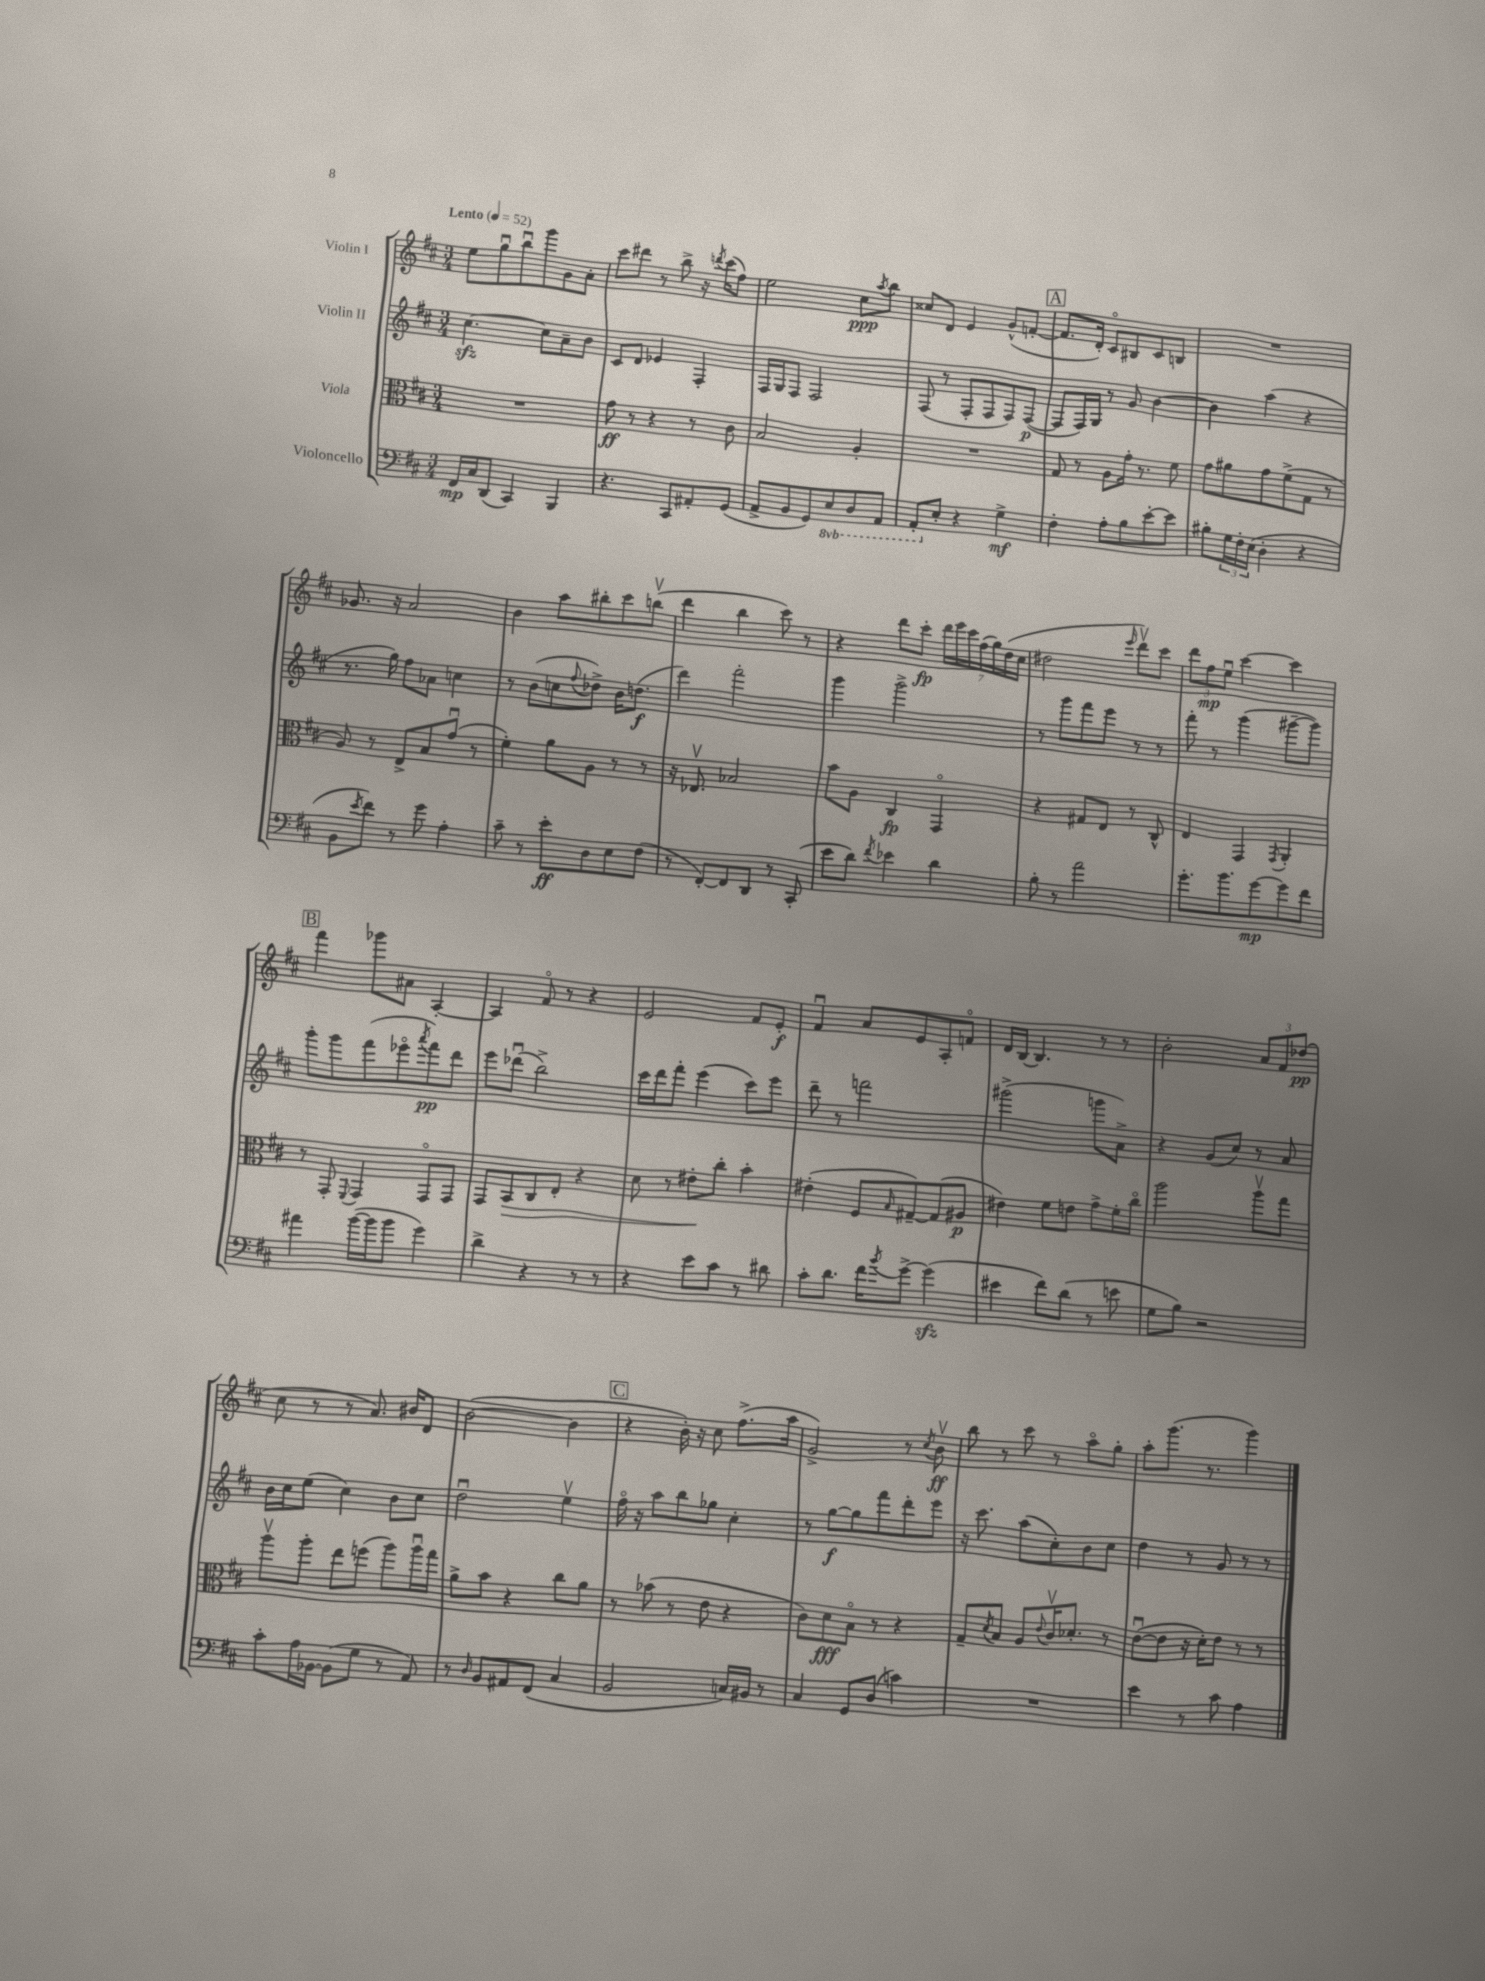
<<
\new StaffGroup <<
\new Staff = "s0" \with { instrumentName = "Violin I" } {
    \clef treble \key d \major \numericTimeSignature \time 3/4 \tempo "Lento" 4 = 52
    e''8 g''8\downbow b''8\downbow g'''8 g'8 a'8-. |
    cis'''8 dis'''8 r8 b''8-> r16 \acciaccatura { d'''8 } cis'''16( fis''8) |
    e''2 cis''8\ppp \acciaccatura { a''8 } b''8 |
    cisis''8 d'8 e'4 g'8-^( f'8~-. |
    \mark \markup { \box "A" } f'8. d'16-.) cis'8\flageolet bis8 cis'8 b8 |
    R2. |
    ges'8. r16 a'2 |
    b'4 a''8 bis''8-. cis'''8 b''8\upbow( |
    d'''4 b''4 cis'''8) r8 |
    r4 d'''8 cis'''8-.\fp \tuplet 7/4 { d'''16 e'''16 cis'''16 fis''16( g''16) d''16( cis''16 } |
    dis''2 \grace { e'''16 } d'''8\upbow) cis'''8 |
    \tuplet 3/2 { d'''8 fis''8\mp e''8\downbow } cis'''4~ cis'''4 |
    \mark \markup { \box "B" } fis'''4 ges'''8 ais'8 a4~-. |
    a4 fis'8\flageolet r8 r4 |
    e'2 fis'8 e'8-.\f |
    fis'4\downbow a'8 e'8 a8-. f'8\flageolet |
    d'16 b16~ b4. r8 r8 |
    b'2-. \tuplet 3/2 { a'8 fis'8 des''8\pp( } |
    cis''8 r8 r8 a'8.) bis'16 d'8 |
    b'2~( b'4 |
    \mark \markup { \box "C" } r4 b'16-.) r16 cis''8 fis''8.->( a''16 |
    g'2->) r8 \acciaccatura { cis''8 } b'8\upbow\ff |
    b''8 r8 cis'''8 r8 a''8\flageolet g''8-. |
    a''8-. g'''8.( r8. g'''4) \bar "|." |
}
\new Staff = "s1" \with { instrumentName = "Violin II" } {
    \clef treble \key d \major \numericTimeSignature \time 3/4
    cis''4.~\sfz cis''8 a'8-- b'8 |
    cis'8 d'8 ees'4 fis4-. |
    fis16 g16 fis8 fis2 |
    fis8( r8 fis8-. fis8 fis8) fis8~\p( |
    \mark \markup { \box "A" } fis8 fis16) g16 r8 g'8 b'4~ |
    b'4 a''4( r4 |
    r8. g''16) fis''8 aes'8 c''4 |
    r8 b'8( c''8 \appoggiatura { fis''8 } des''8->) b'16 d''8.\f( |
    d'''4) fis'''2-. |
    g'''4 g'''2-> |
    r8 g'''8 fis'''8 e'''8 r8 r8 |
    fis'''8-. r8 g'''4( gis'''8~-- gis'''8) |
    \mark \markup { \box "B" } g'''8-. g'''8 fis'''8( ees'''8\flageolet \acciaccatura { a'''8 } fis'''8\pp) d'''8 |
    e'''8 des'''8\downbow( b''2->) |
    cis'''16 d'''16 fis'''8-. e'''4( cis'''8) e'''8 |
    d'''8-- r8 f'''2 |
    gis'''2->( g'''8 a'8->) |
    r4 g'8( cis''8) r8 a'8 |
    b'16 cis''16 e''8( cis''4) b'8 cis''8 |
    d''2\downbow e''4\upbow |
    \mark \markup { \box "C" } fis''16\flageolet r16 a''8 b''8 ges''8 cis''4-. |
    r8 g''8~\f g''8 fis'''8 d'''8-. e'''8 |
    r16 cis'''8. a''8( cis''8-.) b'8 cis''8 |
    d''4 r8 g'8 r8 r8 \bar "|." |
}
\new Staff = "s2" \with { instrumentName = "Viola" } {
    \clef alto \key d \major \numericTimeSignature \time 3/4
    R2. |
    g'8\ff r8 r4 r8 cis'8 |
    b2 a4-. |
    R2. |
    \mark \markup { \box "A" } g8 r8 a8 g'16-. r8. fis'8 |
    g'8 ais'8 g'8 fis'8->( g8 r8 |
    a8) r8 e8-> b8 g'8\downbow( r8 |
    fis'4-.) a'8 a8 r8 r8 |
    r16 ees8.\upbow bes2 |
    b'8 a8 cis4\fp g,4\flageolet |
    r4 gis8 e8 r8 cis8-^ |
    e4 g,4 \acciaccatura { g,8 } a,4-. |
    \mark \markup { \box "B" } r8 g,8-. \appoggiatura { fis,8 } g,4 g,8\flageolet g,8 |
    g,8 b,8\> cis8 e8-. r4 |
    d'8 r8 eis'8-.\! cis''8-. b'4-. |
    eis'4-.( fis8 \grace { b16 } gis8~--) gis8( ais8\p |
    eis'4) fis'8 e'8 g'8-> fis'16-. cis''16\flageolet |
    a''2 a''8\upbow g''8 |
    a''8\upbow a''8-. e''8 f''8( a''8) a''16\downbow g''16 |
    a'8-> b'8 r4 cis''8 a'8 |
    \mark \markup { \box "C" } r8 bes'8( r8 e'8 r4 |
    cis'8) d'8\fff b8\flageolet r8 r4 |
    g8-- \acciaccatura { d'8 } b8 a8 \appoggiatura { e'8 } cis'16\upbow des'8.-. r8 |
    e'8~\downbow( e'8 r16 d'16-.) e'8 r8 r8 \bar "|." |
}
\new Staff = "s3" \with { instrumentName = "Violoncello" } {
    \clef bass \key d \major \numericTimeSignature \time 3/4 \set Staff.ottavationMarkups = #ottavation-simple-ordinals
    fis,16\mp cis16 d,8( cis,4) b,,4 |
    r4. cis,8 ais,8-. g,8( |
    a,8-> b,8 g,8) \ottava #-1 e,8 d,8 a,,8 |
    a,,8-. \ottava #0 e8-. r4 g4->\mf |
    \mark \markup { \box "A" } fis4-. a8-. b8 e'8~-. e'8 |
    bis8-. \tuplet 3/2 { g16 fis16-. e16( } d4-. r4 |
    b,8 \acciaccatura { e'8 } fis'8) r8 g'8 a4-. |
    cis'8-- r8 e'8-.\ff d8 e8 fis8( |
    r8 fis,8~-.) fis,8 d,8 r8 cis,8-.( |
    e'8 d'8) \acciaccatura { fis'8 } ees'4 d'4 |
    b8-. r8 a'2 |
    g'8.-. b'8. g'8~\mp g'8 fis'8 |
    \mark \markup { \box "B" } ais'4 b'16~( b'16 b'8 g'4) |
    d'4-> r4 r8 r8 |
    r4 e'8 cis'8 r8 dis'8 |
    cis'8-. d'8. fis'16 \acciaccatura { b'8 } g'8~-> g'4\sfz( |
    eis'4 fis'8) d'8( r8 e'8 |
    g8 b8) r2 |
    cis'8-. a16 bes,16~ bes,8( g8 r8 a,8) |
    r8 \grace { d16 } b,8 ais,8 fis,8( cis4 |
    \mark \markup { \box "C" } b,2 c16) bis,16 r8 |
    cis4 g,8 d8( c'4) |
    R2. |
    e'4 r8 cis'8 a4 \bar "|." |
}
>>
>>
\layout { \context { \Score \remove "Bar_number_engraver" } }
